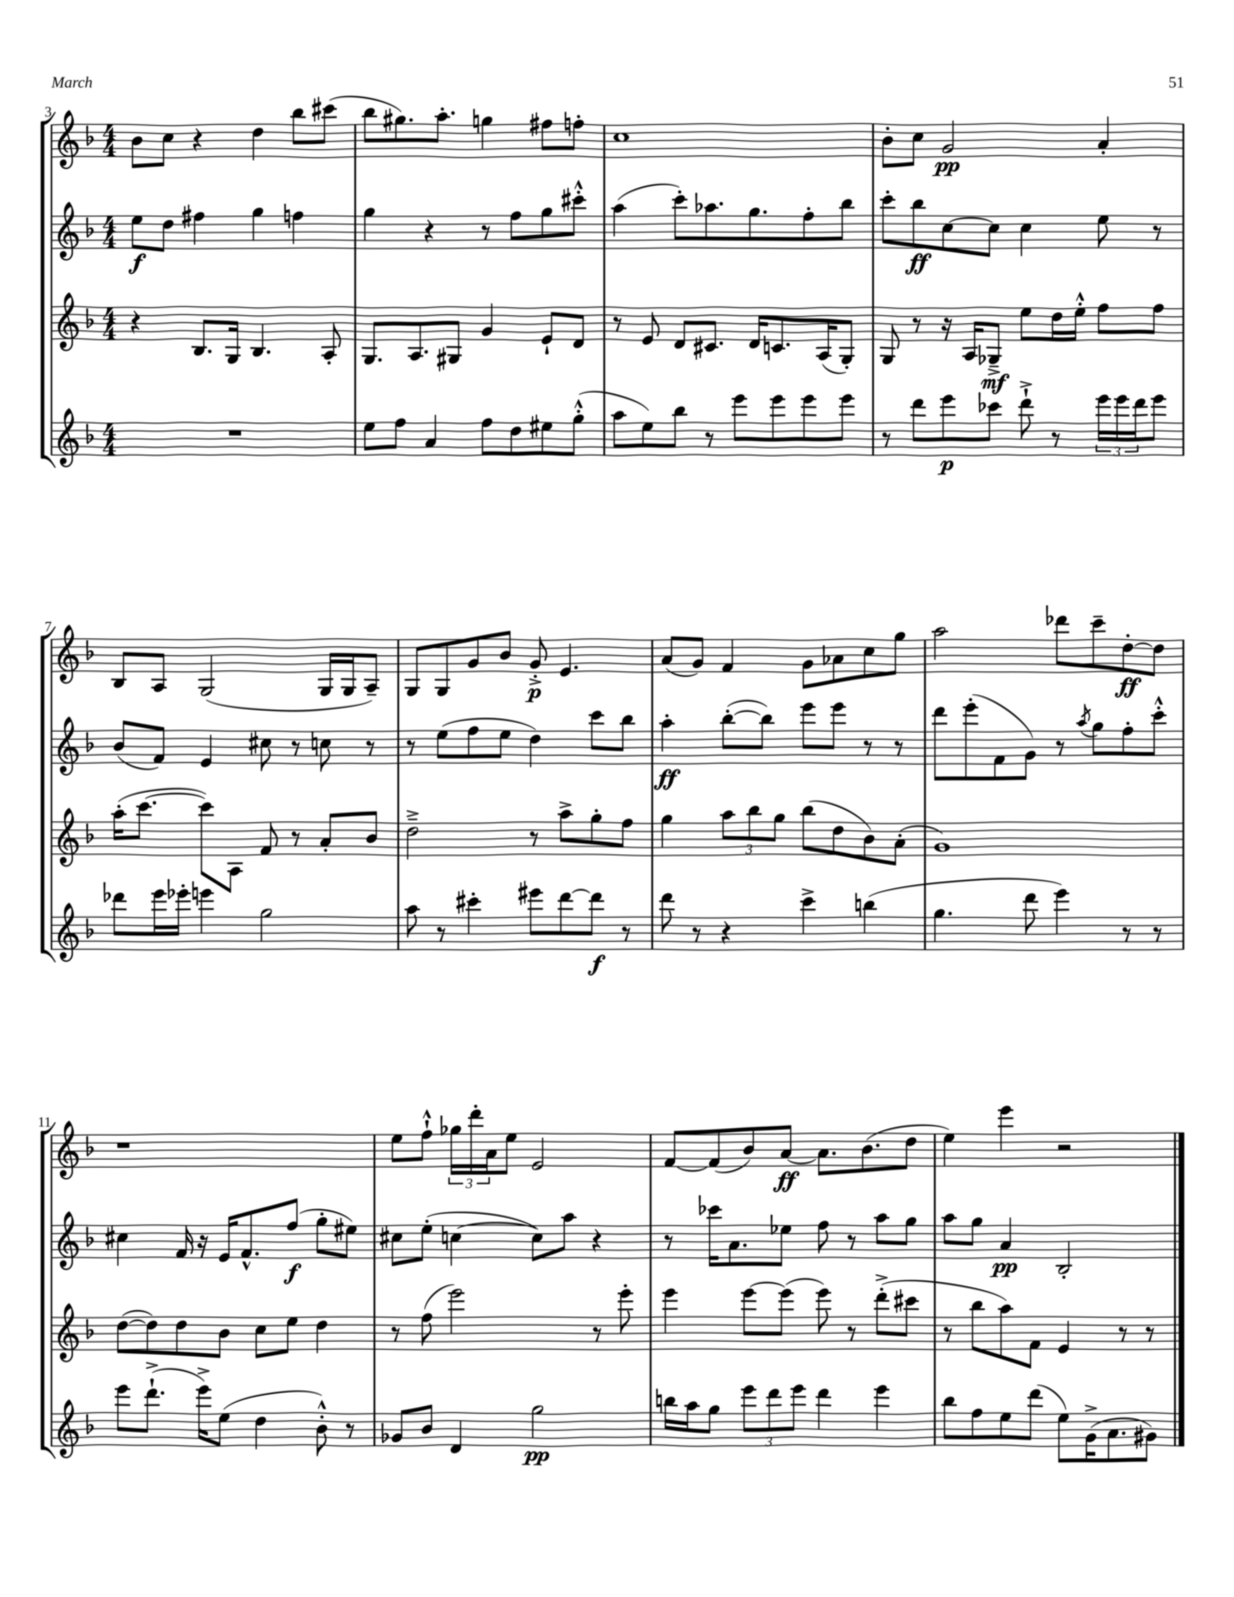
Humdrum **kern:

**kern	**kern	**kern	**kern
*staff4	*staff3	*staff2	*staff1
*clefG2	*clefG2	*clefG2	*clefG2
*k[b-]	*k[b-]	*k[b-]	*k[b-]
*M4/4	*M4/4	*M4/4	*M4/4
1r	4r	8ee	8b-
.	.	8dd	8cc
.	8.B-	4ff#	4r
.	16G	.	.
.	4.B-	4gg	4dd
.	.	4ff	8bb-
.	8A'	.	(8ccc#
=	=	=	=
8ee	8.G	4gg	8bb-
8ff	.	.	8.gg#)
.	8.A	.	.
4a	.	4r	.
.	.	.	8.aa'
.	8G#	.	.
8ff	4g	8r	4gg
8dd	.	8ff	.
8ee#	8e`	8gg	8ff#
(8gg'^^	8d	8ccc#'^^	8ff'
=	=	=	=
8aa	8r	(4aa	1cc
8ee)	8e	.	.
8bb-	8d	8ccc')	.
8r	8.c#	8.aa-	.
8eee	.	.	.
.	16d	8.gg	.
8eee	8.c	.	.
8eee	.	8ff'	.
.	(16A	.	.
8eee	8G')	8bb-	.
=	=	=	=
8r	8G	8ccc'	8b-'
8ddd	8r	8bb-	8cc
8eee	16r	[8cc	2g
.	16A	.	.
8ccc-	8G-~^	8cc]	.
8ddd`^	8ee	4cc	.
8r	16dd	.	.
.	16ee'^^	.	.
24eee	8ff	8ee	4a'
24eee	.	.	.
24ddd	.	.	.
8eee	8ff	8r	.
=	=	=	=
8ddd-	(16aa'	(8b-	8B-
.	[8.ccc	.	.
16eee	.	8f)	8A
16eee-'	.	.	.
4eee	8ccc])	4e	(2G
.	8A	.	.
2gg	8f	8cc#	.
.	8r	8r	.
.	8a'	8cc	16G
.	.	.	16G
.	8b-	8r	8A~)
=	=	=	=
8aa	2dd~^	8r	8G
8r	.	(8ee	8G
4ccc#'	.	8ff	8g
.	.	8ee	8b-
8eee#	8r	4dd)	8g'^
[8ddd	8aa^	.	4.e
8ddd]	8gg'	8ccc	.
8r	8ff	8bb-	.
=	=	=	=
8ddd	4gg	4aa'	(8a
8r	.	.	8g)
4r	12aa	([8bb-'	4f
.	12bb-	.	.
.	.	8bb-])	.
.	12gg	.	.
4ccc^	(8bb-	8eee	8g
.	8dd	8eee	8a-
(4bb	8b-)	8r	8cc
.	(8a'	8r	8gg
=	=	=	=
4.gg	1g)	8ddd	2aa
.	.	(8eee'	.
.	.	8f	.
8ddd	.	8g)	.
4eee)	.	8r	8ddd-
.	.	8qaa	.
.	.	8gg	8ccc~
8r	.	8ff'	[8dd'
8r	.	8ccc'^^	8dd]
=	=	=	=
8eee	([8dd	4cc#	1r
(8.ddd`^	8dd])	.	.
.	8dd	16f	.
16eee^)	.	16r	.
(8ee	8b-	16e	.
.	.	8.f^^	.
4dd	8cc	.	.
.	8ee	(8ff	.
8b-'^^)	4dd	8gg'	.
8r	.	8ee#)	.
=	=	=	=
8g-	8r	8cc#	8ee
8b-	(8ff	(8ee'	8ff`^^
4d	2eee)	[4cc	24gg-
.	.	.	24ddd'
.	.	.	24a
.	.	.	8ee
2gg	.	8cc])	2e
.	.	8aa	.
.	8r	4r	.
.	8eee'	.	.
=	=	=	=
16bb	4eee	8r	[8f
16aa	.	.	.
8gg	.	16ccc-	(8f]
.	.	8.a	.
12eee	[8eee	.	8b-)
12ddd	.	.	.
.	(8eee]	8ee-	[8a
12eee	.	.	.
4ddd	8eee)	8ff	8.a]
.	8r	8r	.
.	.	.	(8.b-
4eee	(8ddd'^	8aa	.
.	8ccc#	8gg	8dd
=	=	=	=
8bb-	8r	8aa	4ee)
8ff	8bb-	8gg	.
8ee	8aa)	4a	4eee
(8ddd	8f	.	.
8ee)	4e	2B-'	2r
(16g^	.	.	.
8.a	.	.	.
.	8r	.	.
8g#)	8r	.	.
==	==	==	==
*-	*-	*-	*-
